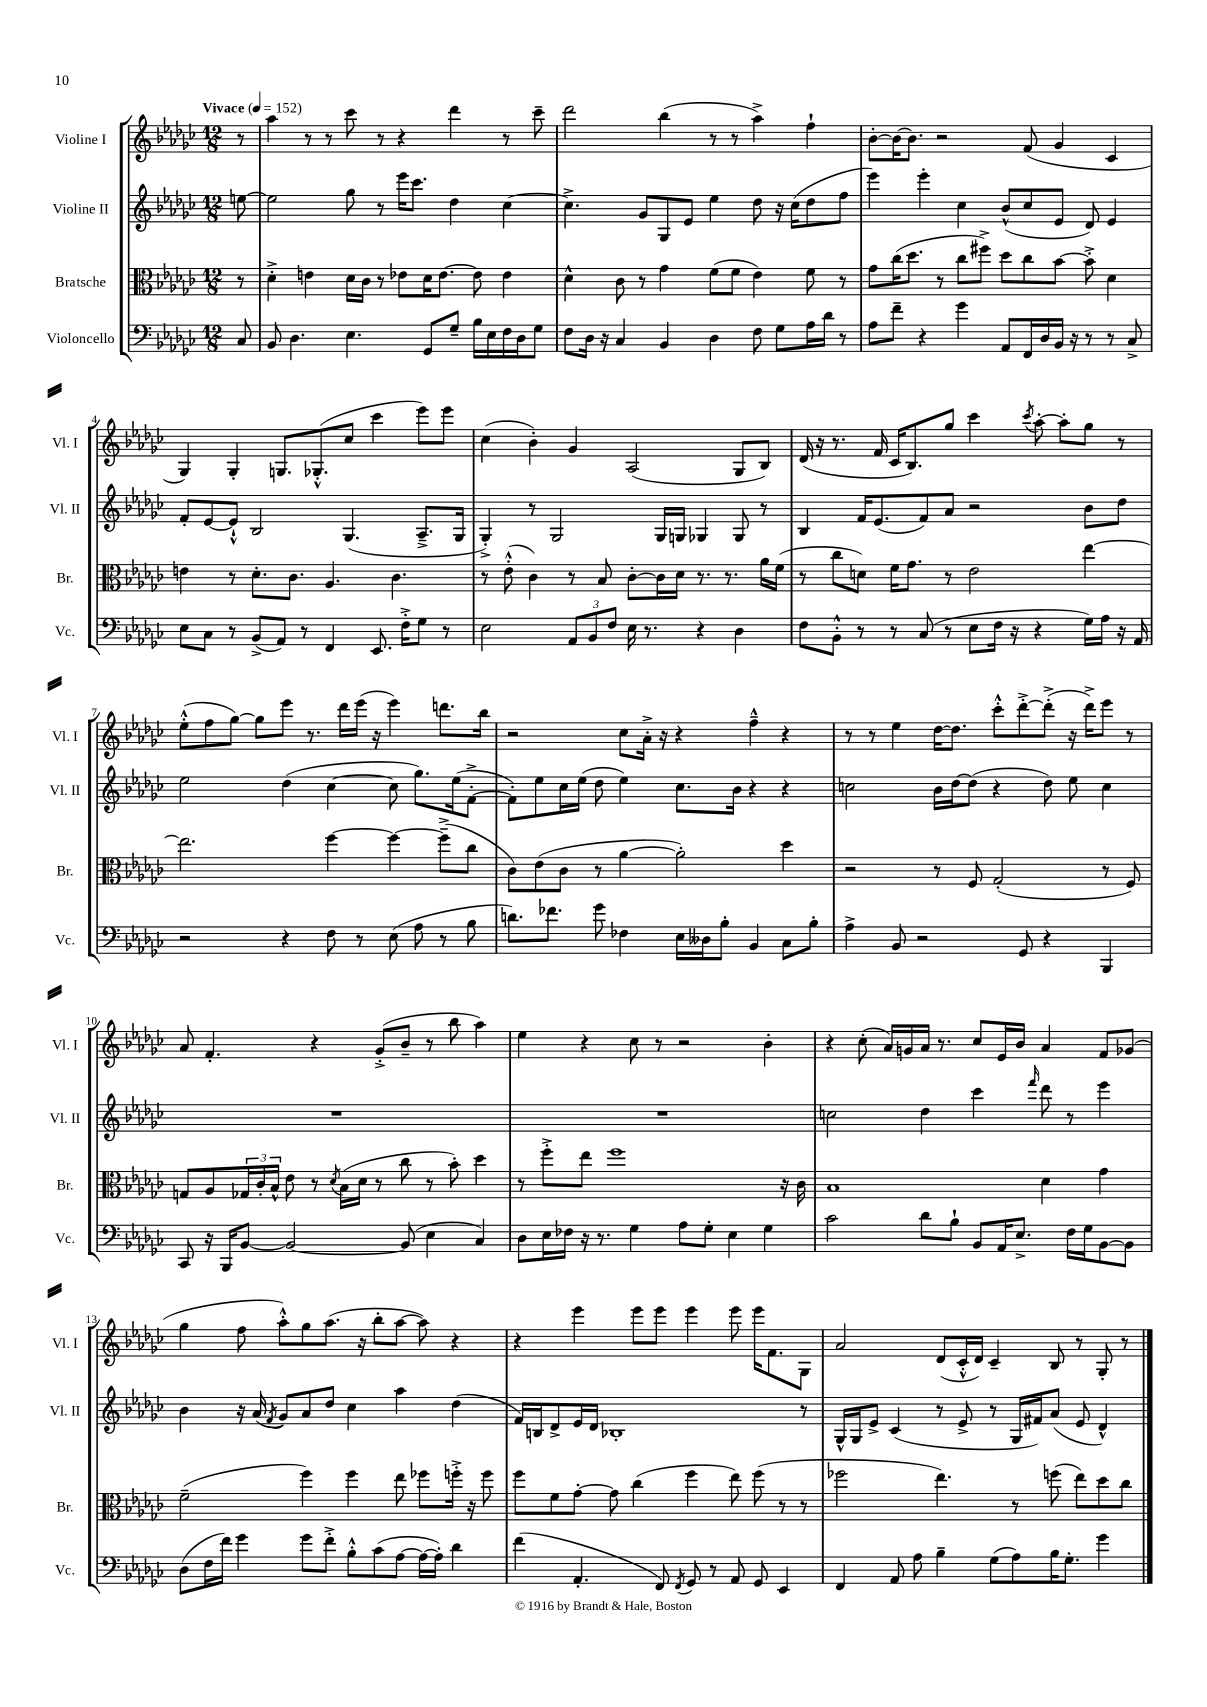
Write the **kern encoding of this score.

**kern	**kern	**kern	**kern
*staff4	*staff3	*staff2	*staff1
*clefF4	*clefC3	*clefG2	*clefG2
*k[b-e-a-d-g-c-]	*k[b-e-a-d-g-c-]	*k[b-e-a-d-g-c-]	*k[b-e-a-d-g-c-]
*M12/8	*M12/8	*M12/8	*M12/8
*MM152	*MM152	*MM152	*MM152
8C-	8r	[8ee	8r
=	=	=	=
8BB-	4d-'^	2ee]	4aa-
4.D-	.	.	.
.	4e	.	8r
.	.	.	8r
4.E-	16d-	8gg-	8ccc-
.	16c-	.	.
.	8r	8r	8r
.	8e-	16eee-	4r
.	.	8.ccc-	.
8GG-	16d-	.	.
.	[8.e-	.	.
8G-~	.	4dd-	4ddd-
16B-	8e-]	.	.
16E-	.	.	.
16F	4e-	[4cc-	8r
16D-	.	.	.
8G-	.	.	8ccc-~
=	=	=	=
8F	4d-^^	4.cc-^]	2ddd-
16D-	.	.	.
16r	.	.	.
4C-	8c-	.	.
.	8r	8g-	.
4BB-	4g-	8G-	(4bb-
.	.	8e-	.
4D-	(8f	4ee-	8r
.	8f	.	8r
8F	4e-)	8dd-	4aa-^)
8G-	.	16r	.
.	.	(16cc-	.
16A-	8f	8dd-	4ff`
16d-	.	.	.
8r	8r	8ff	.
=	=	=	=
8A-	8g-	4eee-)	[8b-'
8f~	(16cc-	.	16b-_
.	8.dd-	.	8.b-]
4r	.	4eee-'	.
.	8r	.	2r
4g-	8cc-	4cc-	.
.	8ff#^)	.	.
8AA-	8dd-	(8b-^^	.
16FF	8cc-	8cc-	(8f
16D-	.	.	.
16BB-	[8b-	8e-	4g-
16r	.	.	.
8r	8b-'^]	8d-)	.
8r	4d-	4e-	4c-
8C-^	.	.	.
=	=	=	=
8E-	4e	8f'	4G-)
8C-	.	[8e-	.
8r	8r	8e-`^^]	4G-'
(8BB-^	8.d-'	2B-	.
8AA-)	.	.	8.G
.	8.c-	.	.
8r	.	.	.
.	.	.	(8.G-'^^
4FF	4.A-	.	.
.	.	(4.G-	8cc-
8.EE-	.	.	4ccc-
.	4.c-	.	.
16F'^	.	.	.
8G-	.	8.A-~^	8eee-)
8r	.	.	8eee-
.	.	16G-	.
=	=	=	=
2E-	8r	4G-'^)	(4cc-
.	(8e-'^^	.	.
.	4c-)	8r	4b-')
.	.	2G-	.
12AA-	8r	.	4g-
12BB-	.	.	.
.	8B-	.	.
12F	.	.	.
16E-	[8c-'	.	(2A-
8.r	.	.	.
.	16c-]	16G-	.
.	16d-	16G	.
4r	8.r	4G-	.
.	8.r	.	.
4D-	.	8G-	8G-
.	16a-	8r	8B-)
.	(16f	.	.
=	=	=	=
8F	8r	4B-	(16d-
.	.	.	16r
8BB-'^^	8cc-	.	8.r
8r	8d)	16f	.
.	.	(8.e-	16f
8r	16f	.	16c-
.	8.g-	.	8.B-)
(8C-	.	8f)	.
8r	8r	8a-	8gg-
8E-	2e-	2r	4ccc-
16F	.	.	.
16r	.	.	.
.	.	.	8qccc-
4r	.	.	[8aa-'
.	.	.	8aa-']
16G-)	[4ee-	8b-	8gg-
16A-	.	.	.
16r	.	8dd-	8r
16AA-	.	.	.
=	=	=	=
2r	2.ee-]	2ee-	(8ee-'^^
.	.	.	8ff
.	.	.	[8gg-)
.	.	.	8gg-]
4r	.	(4dd-	8eee-
.	.	.	8.r
8F	[4ff	[4cc-	.
.	.	.	16ddd-
8r	.	.	(16eee-
.	.	.	16r
(8E-	4ff_	8cc-]	4eee-)
8A-	.	8.gg-)	.
8r	(8ff~^]	.	8.ddd
.	.	(16ee-	.
8B-	8cc-	[8f'^	.
.	.	.	16bb-
=	=	=	=
8.d)	8c-)	8f'])	2r
.	(8e-	8ee-	.
8.f-	.	.	.
.	8c-	16cc-	.
.	.	(16ee-	.
8g-	8r	8dd-	.
4F-	[4a-	4ee-)	8cc-
.	.	.	16a-'^
.	.	.	16r
16E-	2a-'])	8.cc-	4r
16D--	.	.	.
8B-'	.	.	.
.	.	16b-	.
4BB-	.	4r	4ff~^^
8C-	4dd-	4r	4r
8B-'	.	.	.
=	=	=	=
4A-^	2r	2cc	8r
.	.	.	8r
8BB-	.	.	4ee-
2r	.	.	.
.	8r	16b-	[16dd-
.	.	[16dd-	8.dd-]
.	8F	(8dd-]	.
.	(2G-'	4r	8ccc-'^^
8GG-	.	.	[8ddd-'^
4r	.	8dd-)	(8ddd-'^]
.	.	8ee-	16r
.	.	.	16ddd-^)
4BBB-	8r	4cc	8eee-
.	8F)	.	8r
=	=	=	=
8CC-	8G	1.r	8a-
16r	8A-	.	4.f'
16BBB-	.	.	.
[8BB-	24G-	.	.
.	24c-'	.	.
.	24B-^^	.	.
2BB-_	8e-	.	.
.	8r	.	4r
.	8qd-	.	.
.	(16B-	.	.
.	16d-	.	.
.	8r	.	(8g-'^
(8BB-]	8cc-	.	8b-~
4E-	8r	.	8r
.	8b-')	.	8bb-
4C-)	4dd-	.	4aa-)
=	=	=	=
8D-	8r	1.r	4ee-
16E-	8ff'^	.	.
16F-	.	.	.
16r	8ee-	.	4r
8.r	.	.	.
.	1ff	.	.
4G-	.	.	8cc-
.	.	.	8r
8A-	.	.	2r
8G-'	.	.	.
4E-	.	.	.
4G-	.	.	4b-'
.	16r	.	.
.	16c-	.	.
=	=	=	=
2c-	1B-	2cc	4r
.	.	.	(8cc-'
.	.	.	16a-)
.	.	.	16g
8d-	.	4dd-	16a-
.	.	.	8.r
8B-`	.	.	.
8BB-	.	4ccc-	8cc-
16AA-	.	.	16e-
8.E-^	.	.	16b-
.	.	16qqfff	.
.	4d-	8ddd-	4a-
16F	.	8r	.
16G-	.	.	.
[8BB-	4g-	4eee-	8f
8BB-]	.	.	(8g-
=	=	=	=
(8D-	(2f~	4b-	4gg-
16F	.	.	.
16f)	.	.	.
4g-	.	16r	8ff
.	.	(16a-	.
.	.	8qf	.
.	.	8g-)	8aa-'^^)
8g-	4ff)	8a-	8gg-
8f'^	.	8dd-	(8.aa-
8B-'^^	4ff	4cc-	.
.	.	.	16r
(8c-	.	.	8bb-'
[8A-	8ee-	4aa-	[8aa-
16A-_	8ff-	.	8aa-])
16A-'])	.	.	.
4d-	16ff'^	(4dd-	4r
.	16r	.	.
.	8ff	.	.
=	=	=	=
(4f	8ff	16f)	4r
.	.	16B	.
.	8f	8d-^	.
4.AA-'	[8g-'	16e-	4eee-
.	.	16d-	.
.	8g-]	1B-'	.
.	(4cc-	.	8eee-
8FF)	.	.	8eee-
8qFF	.	.	.
8GG-	4ff	.	4eee-
8r	.	.	.
8AA-	8ee-)	.	8eee-
8GG-	(8ff	.	16eee-
.	.	.	8.f
4EE-	8r	.	.
.	8r	8r	8G-
=	=	=	=
4FF	2ff-	16G-^^	2a-
.	.	16G-	.
.	.	8e-^	.
8AA-	.	(4c-	.
8A-	.	.	.
4B-~	4.ee-)	8r	(8d-
.	.	8e-^	16c-'^^
.	.	.	16d-)
(8G-	.	8r	4c-~
8A-)	8r	16G-	.
.	.	16f#)	.
16B-	(8ff	(8a-	8B-
8.G-'	.	.	.
.	8ee-)	8e-	8r
4g-	8dd-	4d-^^)	8G-'
.	8cc-	.	8r
==	==	==	==
*-	*-	*-	*-
